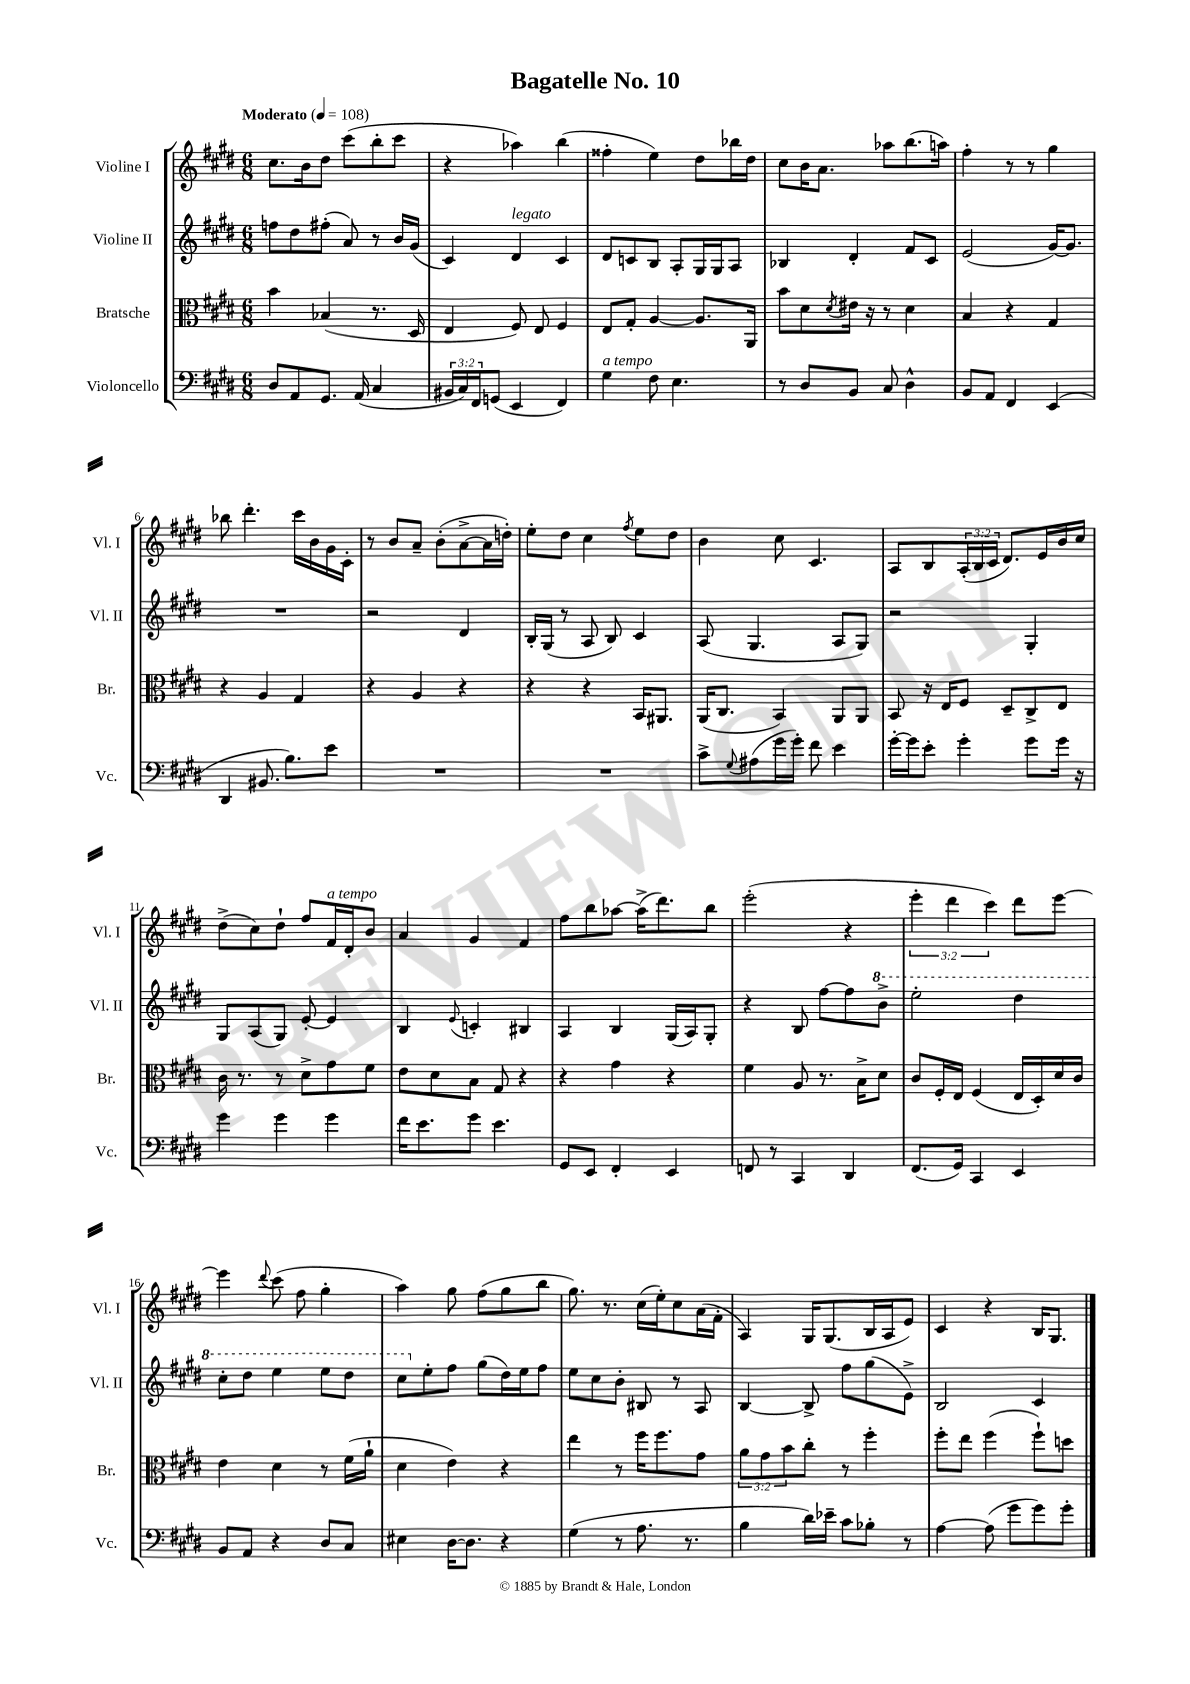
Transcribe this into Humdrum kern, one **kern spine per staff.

**kern	**kern	**kern	**kern
*staff4	*staff3	*staff2	*staff1
*clefF4	*clefC3	*clefG2	*clefG2
*k[f#c#g#d#]	*k[f#c#g#d#]	*k[f#c#g#d#]	*k[f#c#g#d#]
*M6/8	*M6/8	*M6/8	*M6/8
*MM108	*MM108	*MM108	*MM108
8D#	4b	8ff	8.cc#
8AA	.	8dd#	.
.	.	.	16b
8.GG#	(4B-	(8ff#'	8dd#
.	.	8a)	(8ccc#
(16AA	.	.	.
4C#	8.r	8r	8bb'
.	.	16b	8ccc#
.	16D#	(16g#	.
=	=	=	=
24BB#	4E	4c#)	4r
24C#)	.	.	.
24FF#	.	.	.
(8GG	.	.	.
4EE	8F#)	4d#	4aa-)
.	8E	.	.
4FF#)	4F#	4c#	(4bb
=	=	=	=
4G#	8E	8d#	4ff##'
.	8G#'	8c	.
8F#	[4A	8B	4ee)
4.E	.	8A'	.
.	8.A]	16G#	8dd#
.	.	16G#	.
.	.	8A	16bb-
.	16AA	.	16dd#
=	=	=	=
8r	8b	4B-	8cc#
8D#	8d#	.	16b
.	.	.	8.a
.	8qd#	.	.
8BB	16e#	4d#'	.
.	16r	.	.
8C#	8r	.	8aa-
4D#^^	4d#	8f#	(8.bb
.	.	8c#	.
.	.	.	16aa)
=	=	=	=
8BB	4B	(2e	4ff#'
8AA	.	.	.
4FF#	4r	.	8r
.	.	.	8r
(4EE	4G#	[16g#)	4gg#
.	.	8.g#]	.
=	=	=	=
4DD#	4r	2.r	8bb-
.	.	.	4.ddd#'
8.BB#	4A	.	.
8.B)	.	.	.
.	4G#	.	16ccc#
.	.	.	16b
8e	.	.	16g#
.	.	.	16c#'
=	=	=	=
2.r	4r	2r	8r
.	.	.	8b
.	4A	.	8a~
.	.	.	(8b'
.	4r	4d#	[8a^
.	.	.	16a]
.	.	.	16dd')
=	=	=	=
2.r	4r	16B'	8ee'
.	.	(16G#	.
.	.	8r	8dd#
.	4r	8A	4cc#
.	.	8B)	.
.	.	.	8qff#
.	16BB	4c#	8ee
.	8.AA#	.	.
.	.	.	8dd#
=	=	=	=
8c#^	(16AA	(8A	4b
.	8.C#	.	.
8qqG#	.	.	.
(8A#	.	4.G#	.
16g#	4BB)	.	8cc#
16g#')	.	.	.
8f#	.	.	4.c#
4e	8AA	8A	.
.	8AA	8G#)	.
=	=	=	=
[16g#'	8BB	2r	8A
16g#]	.	.	.
8e'	16r	.	8B
.	16E	.	.
4g#'	8F#	.	(24A'
.	.	.	24B
.	.	.	24c#
.	8D#~	.	8.d#)
8g#	8C#^	4G#'	.
.	.	.	16e
16g#	8E	.	16b
16r	.	.	16cc#
=	=	=	=
4g#	16c#	8G#	(8dd#^
.	8.r	.	.
.	.	(8A	8cc#)
4g#	8r	8G#)	8dd#`
.	8d#^	[8e'	8ff#
4g#	8g#	4e]	16f#
.	.	.	16d#'
.	8f#	.	8b
=	=	=	=
16f#	8e	4B	4a
8.e	.	.	.
.	8d#	.	.
.	.	8qqe	.
8g#	8B	4c'	4g#
4.e	8G#	.	.
.	4r	4B#	4f#
=	=	=	=
8GG#	4r	4A	8ff#
8EE	.	.	8bb
4FF#'	4g#	4B	[8aa-
.	.	.	(16aa-^]
.	.	.	8.ddd#)
4EE	4r	(16G#	.
.	.	16A)	.
.	.	8G#'	8bb
=	=	=	=
8FF	4f#	4r	(2eee'
8r	.	.	.
4CC#	8A	8B	.
.	8.r	[8ff#	.
4DD#	.	8ff#]	4r
.	16B^	.	.
.	8d#	8bb^	.
=	=	=	=
(8.FF#	8c#	2eee'	6eee'
.	16F#'	.	.
.	.	.	6ddd#
16GG#)	16E	.	.
4CC#	(4F#	.	.
.	.	.	6ccc#)
4EE	16E	4ddd#	8ddd#
.	16D#')	.	.
.	16d#	.	[8eee
.	16c#	.	.
=	=	=	=
8BB	4e	8ccc#'	4eee]
8AA	.	8ddd#	.
.	.	.	8qqddd#
4r	4d#	4eee	(8ccc#
.	.	.	8ff#
8D#	8r	8eee	4gg#'
8C#	(16f#	8ddd#	.
.	16a`	.	.
=	=	=	=
4E#	4d#	8ccc#	4aa)
.	.	8ee'	.
[16D#	4e)	8ff#	8gg#
8.D#]	.	.	.
.	.	(8gg#	(8ff#
4r	4r	16dd#)	8gg#
.	.	16ee	.
.	.	8ff#	8bb
=	=	=	=
(4G#	4ee	8ee	8.gg#)
.	.	8cc#	.
.	.	.	8.r
8r	8r	8b'	.
8.A	16ff#	8B#	(16cc#
.	8.ff#	.	16ee')
.	.	8r	8cc#
8.r	.	.	.
.	8g#	8A	(16a
.	.	.	16f#'
=	=	=	=
4B	12a	[4B	4A)
.	12g#	.	.
.	12b	.	.
16d#)	8cc#'	8B^]	16G#
16e-~	.	.	(8.G#
8c#	8r	8ff#	.
8B-'	4ff#'	(8gg#	16B
.	.	.	16A
8r	.	8e^)	8e)
=	=	=	=
[4A	8ff#'	2B	4c#
.	8ee	.	.
(8A]	(4ff#	.	4r
8g#	.	.	.
8g#)	8ff#`)	4c#	16B
.	.	.	8.G#
8g#'	8dd	.	.
==	==	==	==
*-	*-	*-	*-
